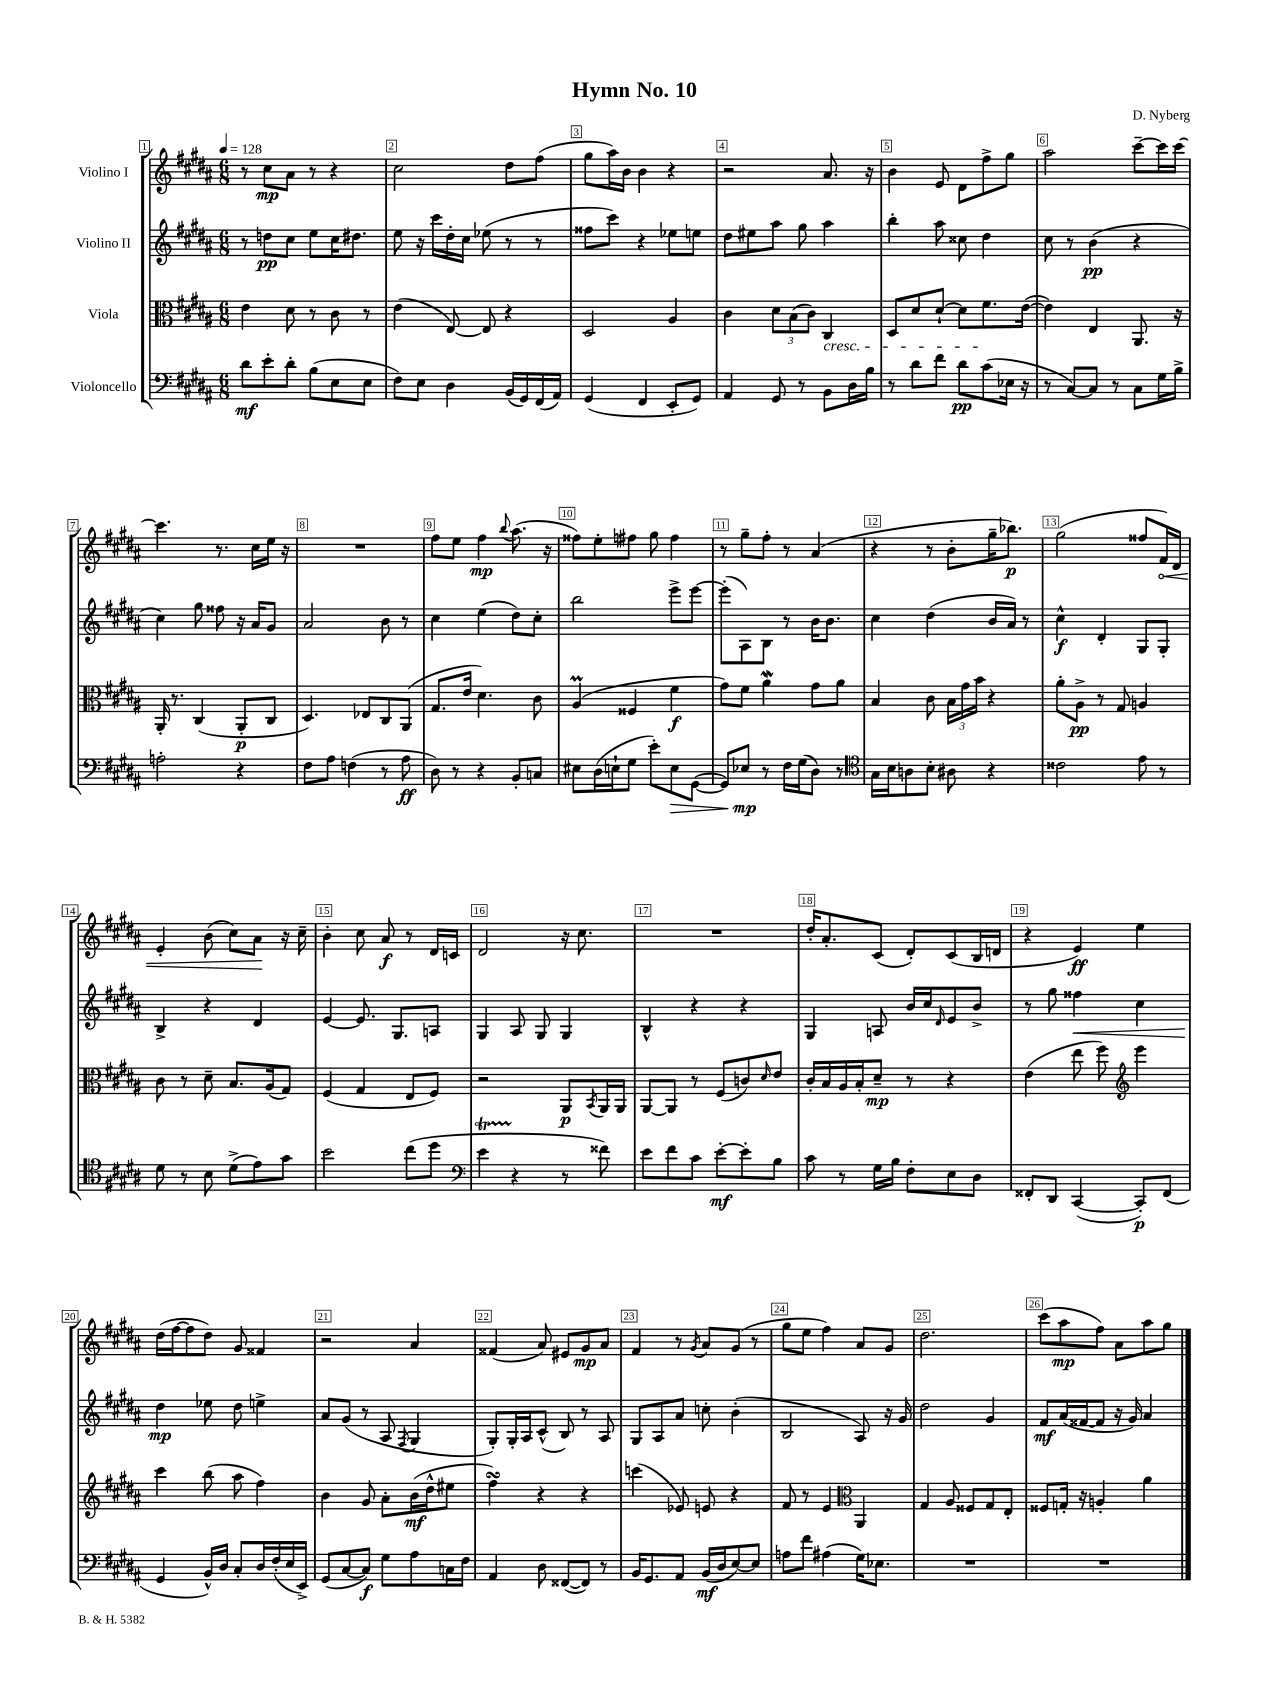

**kern	**dynam	**kern	**dynam	**kern	**dynam	**kern	**dynam
*part4	*part4	*part3	*part3	*part2	*part2	*part1	*part1
*staff4	*staff4	*staff3	*staff3	*staff2	*staff2	*staff1	*staff1
*I"Violoncello	*	*I"Viola	*	*I"Violino II	*	*I"Violino I	*
*clefF4	*	*clefC3	*	*clefG2	*	*clefG2	*
*k[f#c#g#d#a#]	*	*k[f#c#g#d#a#]	*	*k[f#c#g#d#a#]	*	*k[f#c#g#d#a#]	*
*M6/8	*	*M6/8	*	*M6/8	*	*M6/8	*
*MM128	*	*MM128	*	*MM128	*	*MM128	*
=1	=1	=1	=1	=1	=1	=1	=1
8d#\L	mf	4e\	.	8r	.	8r	.
8e'\	.	.	.	8ddn\L	pp	8cc#\L	mp
8d#'\J	.	8d#\	.	8cc#\J	.	8a#\J	.
(8B\L	.	8r	.	8ee\L	.	8r	.
8E\	.	8c#\	.	16cc#\K	.	4r	.
.	.	.	.	8.dd#X\J	.	.	.
8E\J	.	8r	.	.	.	.	.
=2	=2	=2	=2	=2	=2	=2	=2
8F#\L)	.	(4e\	.	8ee\	.	2cc#\	.
8E\J	.	.	.	16r	.	.	.
.	.	.	.	16ccc#\LL	.	.	.
4D#\	.	[8E/)	.	16dd#'\	.	.	.
.	.	.	.	16cc#\JJ	.	.	.
.	.	8E/]	.	(8ee-X\	.	.	.
(16BB/LL	.	4r	.	8r	.	8dd#\L	.
16GG#/)	.	.	.	.	.	.	.
(16FF#/	.	.	.	8r	.	(8ff#\J	.
16AA#/JJ)	.	.	.	.	.	.	.
=3	=3	=3	=3	=3	=3	=3	=3
(4GG#/	.	2D#/	.	8ff##X\L	.	8gg#\L	.
.	.	.	.	8ccc#\J)	.	16aa#\L)	.
.	.	.	.	.	.	16b\JJ	.
4FF#/	.	.	.	4r	.	4b\	.
8EE'/L	.	4A#/	.	8ee-X\L	.	4r	.
8GG#/J)	.	.	.	8een\J	.	.	.
=4	=4	=4	=4	=4	=4	=4	=4
4AA#/	.	4c#\	.	8dd#\L	.	2r	.
.	.	.	.	8ee#X\	.	.	.
8GG#/	.	12d#\L	.	8aa#\J	.	.	.
.	.	(12B\	.	.	.	.	.
8r	.	.	.	8gg#\	.	.	.
.	.	12c#\J)	.	.	.	.	.
!	!	!LO:TX:b:i:t=cresc.	!	!	!	!	!
8BB\L	.	4C#/	.	4aa#\	.	8.a#/	.
16D#\L	.	.	.	.	.	.	.
16B\JJ	.	.	.	.	.	16r	.
=5	=5	=5	=5	=5	=5	=5	=5
8r	.	8D#/L	.	4bb'\	.	4b\	.
8d#\L	.	8d#/	.	.	.	.	.
8f#\J	.	[8d#`/J	.	8aa#\	.	8e/	.
8d#\L	pp	8d#\L]	.	8cc##X\	.	8d#\L	.
(8c#\	.	8.f#\	.	4dd#\	.	8ff#^\	.
16E-X\Jk	.	.	.	.	.	8gg#\J	.
16r	.	([16e\Jk	.	.	.	.	.
=6	=6	=6	=6	=6	=6	=6	=6
8r	.	4e\])	.	8cc#\	.	2aa#\	.
[8C#/L)	.	.	.	8r	.	.	.
8C#/J]	.	4E/	.	(4b\	pp	.	.
8r	.	.	.	.	.	.	.
8C#\L	.	8.AA#/	.	4r	.	[8ccc#~\L	.
16G#\L	.	.	.	.	.	16ccc#\L]	.
16B^\JJ	.	16r	.	.	.	[16ccc#\JJ	.
!!LO:LB:g=z
=7	=7	=7	=7	=7	=7	=7	=7
2An'\	.	16AA#'/	.	4cc#\)	.	4.ccc#\]	.
.	.	8.r	.	.	.	.	.
.	.	(4C#/	.	8gg#\	.	.	.
.	.	.	.	8ff##X\	.	8.r	.
4r	.	8AA#'/L	p	16r	.	.	.
.	.	.	.	16a#/KL	.	16cc#\LL	.
.	.	8C#/J	.	8g#/J	.	16ee\JJ	.
.	.	.	.	.	.	16r	.
=8	=8	=8	=8	=8	=8	=8	=8
8F#\L	.	4.D#/)	.	2a#/	.	2.r	.
8A#\J	.	.	.	.	.	.	.
(4Fn\	.	.	.	.	.	.	.
.	.	8E-X/L	.	.	.	.	.
8r	.	8C#/	.	8b\	.	.	.
8A#\	ff	(8AA#/J	.	8r	.	.	.
=9	=9	=9	=9	=9	=9	=9	=9
8D#\)	.	8.G#/L	.	4cc#\	.	8ff#\L	.
8r	.	.	.	.	.	8ee\J	.
.	.	16e/Jk	.	.	.	.	.
4r	.	4.d#\)	.	(4ee\	.	4ff#\	mp
.	.	.	.	.	.	8qqbb/	.
8BB'/L	.	.	.	8dd#\L)	.	(8.aa#\	.
8Cn/J	.	8c#\	.	8cc#'\J	.	.	.
.	.	.	.	.	.	16r	.
=10	=10	=10	=10	=10	=10	=10	=10
8E#X\L	.	(4A#m/	.	2bb\	.	8ff##X\L)	.
(16D#\L	.	.	.	.	.	8ee'\	.
16En`\J	.	.	.	.	.	.	.
8G#\J	.	4F##X/	.	.	.	8ff#X\J	.
8e'\L)	.	.	.	.	.	8gg#\	.
!	!LO:HP:b	!	!	!	!	!	!
8E\	>	4f#\	f	8eee^\L	.	4ff#\	.
([8GG#\J	.	.	.	[8eee\J	.	.	.
=11	=11	=11	=11	=11	=11	=11	=11
8GG#/L])	.	8g#\L)	.	(8eee'\L]	.	8r	.
8E-X/J	mp	8f#\J	.	8A#\)	.	8gg#~\L	.
8r	]	4a#W\	.	8B\J	.	8ff#'\J	.
16F#\LL	.	.	.	8r	.	8r	.
(16G#\J	.	.	.	.	.	.	.
8D#\J)	.	8g#\L	.	16b\KL	.	(4a#/	.
.	.	.	.	8.b\J	.	.	.
8r	.	8a#\J	.	.	.	.	.
=12	=12	=12	=12	=12	=12	=12	=12
*clefC4	*	*	*	*	*	*	*
16G#\LL	.	4B/	.	4cc#\	.	4r	.
16B\J	.	.	.	.	.	.	.
8An\	.	.	.	.	.	.	.
8B'\J	.	8c#\	.	(4dd#\	.	8r	.
8A#X\	.	24B\LL	.	.	.	8b'\L	.
.	.	24g#\	.	.	.	.	.
.	.	24b\JJ	.	.	.	.	.
4r	.	4r	.	16b/LL	.	16gg#~\K	.
.	.	.	.	16a#/JJ)	.	8.bb-X\J)	p
.	.	.	.	8r	.	.	.
=13	=13	=13	=13	=13	=13	=13	=13
2c##X\	.	8a#'\L	.	4cc#^^\	f	(2gg#\	.
.	.	8A#^\J	pp	.	.	.	.
.	.	8r	.	4d#'/	.	.	.
.	.	8G#/	.	.	.	.	.
8e\	.	4An/	.	8G#/L	.	8ff##X/L	.
!	!	!	!	!	!	!	!LO:HP:b
8r	.	.	.	8G#'/J	.	16f#/L)	<
.	.	.	.	.	.	16d#/JJ	.
!!LO:LB:g=z
=14	=14	=14	=14	=14	=14	=14	=14
8d#\	.	8c#\	.	4B^/	.	4e'/	.
8r	.	8r	.	.	.	.	.
8B\	.	8d#~\	.	4r	.	(8b\	.
(8d#^\L	.	8.B/L	.	.	.	8cc#\L)	.
8e\)	.	.	.	4d#/	.	8a#\J	.
.	.	(16A#/k	.	.	.	.	.
8g#\J	.	8G#/J)	.	.	.	16r	[
.	.	.	.	.	.	16cc#~\	.
=15	=15	=15	=15	=15	=15	=15	=15
2b\	.	(4F#/	.	[4e/	.	4b'\	.
.	.	4G#/	.	8.e/]	.	8cc#\	.
.	.	.	.	.	.	8a#/	f
.	.	.	.	8.G#/L	.	.	.
(8cc#\L	.	8E/L	.	.	.	8r	.
8dd#\J	.	8F#/J)	.	8An/J	.	16d#/LL	.
.	.	.	.	.	.	16cn/JJ	.
=16	=16	=16	=16	=16	=16	=16	=16
*clefF4	*	*	*	*	*	*	*
4eT\	.	2r	.	4G#/	.	2d#/	.
4r	.	.	.	8A#/	.	.	.
.	.	.	.	8G#/	.	.	.
8r	.	8AA#/L	p	4G#/	.	16r	.
.	.	.	.	.	.	8.cc#\	.
.	.	8qBB/	.	.	.	.	.
8f##X\)	.	16AA#/L	.	.	.	.	.
.	.	16AA#/JJ	.	.	.	.	.
=17	=17	=17	=17	=17	=17	=17	=17
8e\L	.	[8AA#/L	.	4B^^/	.	2.r	.
8f#\	.	8AA#/J]	.	.	.	.	.
8c#\J	.	8r	.	4r	.	.	.
[8e'\L	mf	(8F#/L	.	.	.	.	.
8e'\]	.	8cn/)	.	4r	.	.	.
.	.	16qqd#/	.	.	.	.	.
8B\J	.	8e/J	.	.	.	.	.
=18	=18	=18	=18	=18	=18	=18	=18
8c#\	.	16c#'/LL	.	4G#/	.	16dd#'/KL	.
.	.	16B/	.	.	.	8.a#'/	.
8r	.	16A#/	.	.	.	.	.
.	.	16B'/J	.	.	.	.	.
16G#\LL	.	8d#~/J	mp	8An/	.	(8c#/J	.
16B\JJ	.	.	.	.	.	.	.
8F#'\L	.	8r	.	16b/LL	.	8d#'/L)	.
.	.	.	.	16cc#/J	.	.	.
.	.	.	.	16qqd#/	.	.	.
8E\	.	4r	.	8e/	.	(8c#/	.
8D#\J	.	.	.	8b^/J	.	16B/L	.
.	.	.	.	.	.	16dn/JJ	.
=19	=19	=19	=19	=19	=19	=19	=19
8FF##X'/L	.	(4e\	.	8r	.	4r	.
8DD#/J	.	.	.	8gg#\	.	.	.
!	!	!	!	!	!LO:HP:b	!	!
([4CC#/	.	8ee\	.	4ff##X\	<	4e/)	ff
.	.	8ff#\)	.	.	.	.	.
*	*	*clefG2	*	*	*	*	*
8CC#'/L])	p	4eee\	.	4cc#\	.	4ee\	.
(8FF##/J	.	.	.	.	.	.	.
!!LO:LB:g=z
=20	=20	=20	=20	=20	=20	=20	=20
4GG#/	.	4ccc#\	.	4dd#\	mp	(16dd#\LL	.
.	.	.	.	.	.	[16ff#\J	.
.	.	.	.	.	.	8ff#\]	.
16BB^^/LL)	.	(8bb\	.	8ee-X\	[	8dd#\J)	.
16D#/JJ	.	.	.	.	.	.	.
8C#'/L	.	8aa#\	.	8dd#\	.	8g#/	.
16D#/L	.	4ff#\)	.	4een^\	.	4f##X/	.
(16F#'/	.	.	.	.	.	.	.
16E/	.	.	.	.	.	.	.
16EE^/JJ)	.	.	.	.	.	.	.
=21	=21	=21	=21	=21	=21	=21	=21
(8GG#/L	.	4b\	.	8a#/L	.	2r	.
[8C#/	.	.	.	(8g#/J	.	.	.
8C#/J])	f	8g#/	.	8r	.	.	.
8G#\L	.	8a#'\L	.	8A#/	.	.	.
.	.	.	.	8qF#/	.	.	.
8A#\	.	(16b\L	mf	4G#/	.	4a#/	.
.	.	16dd#^^\J	.	.	.	.	.
16Cn\L	.	8ee#X\J	.	.	.	.	.
16F#\JJ	.	.	.	.	.	.	.
=22	=22	=22	=22	=22	=22	=22	=22
4AA#/	.	4ff#sSSS\)	.	8G#'/L)	.	(4f##X/	.
.	.	.	.	16G#'/L	.	.	.
.	.	.	.	16A#/J	.	.	.
8D#\	.	4r	.	(8c#^^/J	.	8a#/)	.
([8FF##X/L	.	.	.	8B/)	.	8e#X/L	.
8FF##/J])	.	4r	.	8r	.	8g#/	mp
8r	.	.	.	8A#/	.	8a#/J	.
=23	=23	=23	=23	=23	=23	=23	=23
16BB/KL	.	(4cccn\	.	8G#/L	.	4f#/	.
8.GG#/	.	.	.	.	.	.	.
.	.	.	.	8A#/	.	.	.
8AA#/J	.	8e-X/)	.	8a#/J	.	8r	.
.	.	.	.	.	.	8qg#/	.
(16BB/LL	mf	8en/	.	8ccn'\	.	8a#/L	.
16D#/J	.	.	.	.	.	.	.
[8E/)	.	4r	.	(4b'\	.	(8g#/J	.
8E/J]	.	.	.	.	.	8r	.
=24	=24	=24	=24	=24	=24	=24	=24
8An\L	.	8f#/	.	2B/	.	8gg#\L	.
8f#\J	.	8r	.	.	.	8ee\J	.
(4A#X\	.	4e/	.	.	.	4ff#\)	.
*	*	*clefC3	*	*	*	*	*
16G#\KL)	.	4AA#/	.	8A#/)	.	8a#/L	.
8.E-X\J	.	.	.	.	.	.	.
.	.	.	.	16r	.	8g#/J	.
.	.	.	.	16g#/	.	.	.
=25	=25	=25	=25	=25	=25	=25	=25
2.r	.	4G#/	.	2dd#\	.	2.dd#\	.
.	.	8A#/	.	.	.	.	.
.	.	8F##X/L	.	.	.	.	.
.	.	8G#/	.	4g#/	.	.	.
.	.	8E'/J	.	.	.	.	.
=26	=26	=26	=26	=26	=26	=26	=26
2.r	.	8F##X/L	.	8f#/L	mf	(8ccc#\L	.
.	.	16Gn'/Jk	.	(16a#/L	.	8aa#\	mp
.	.	16r	.	[16f##X/J	.	.	.
.	.	4An'/	.	8f##/J]	.	8ff#\J)	.
.	.	.	.	16r	.	8a#\L	.
.	.	.	.	16g#/)	.	.	.
.	.	4a#\	.	4a#/	.	8aa#\	.
.	.	.	.	.	.	8gg#\J	.
==	==	==	==	==	==	==	==
*-	*-	*-	*-	*-	*-	*-	*-
